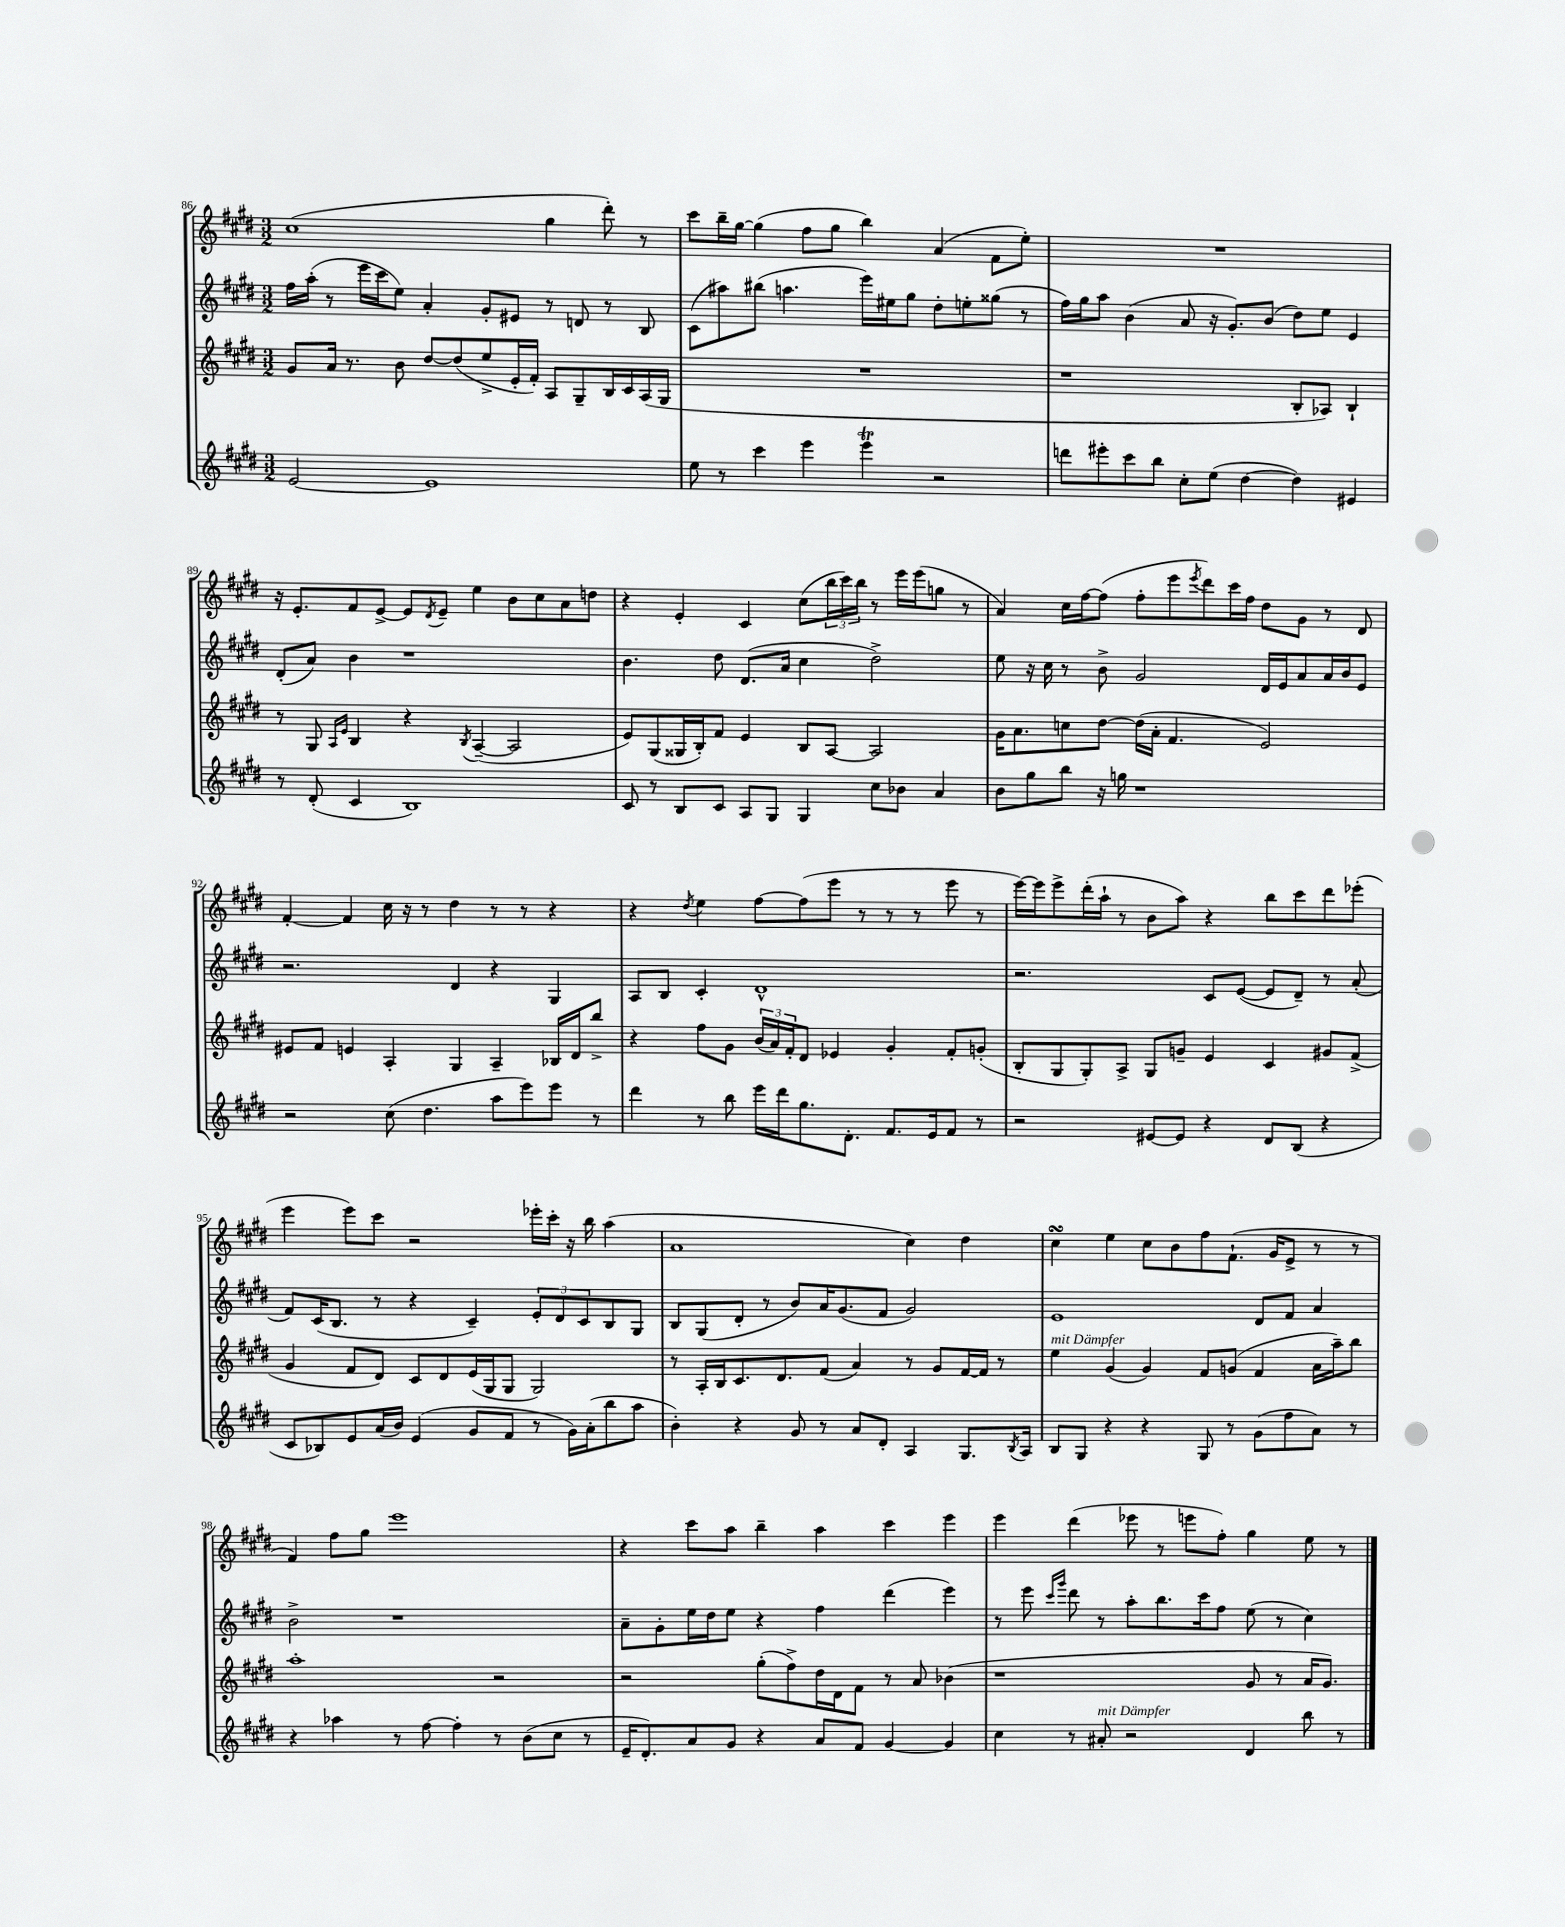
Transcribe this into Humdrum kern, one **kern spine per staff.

**kern	**kern	**kern	**kern
*part4	*part3	*part2	*part1
*staff4	*staff3	*staff2	*staff1
*clefG2	*clefG2	*clefG2	*clefG2
*k[f#c#g#d#]	*k[f#c#g#d#]	*k[f#c#g#d#]	*k[f#c#g#d#]
*M3/2	*M3/2	*M3/2	*M3/2
=86	=86	=86	=86
[2e/	8g#/L	16ff#\LL	(1cc#
.	.	(16aa'\JJ	.
.	16a/Jk	8r	.
.	8.r	.	.
.	.	16eee\LL	.
.	.	16ccc#\J	.
.	8b\	8ee\J)	.
1e]	[8dd#/L	4a'/	.
.	(8dd#/]	.	.
.	8ee^/	8g#'/L	.
.	16e'/L	8e#X/J	.
.	16f#'/JJ)	.	.
.	8A/L	8r	4gg#\
.	8G#~/	8dn/	.
.	16B/L	8r	8ddd#'\)
.	16c#/	.	.
.	(16A/	8B/	8r
.	16G#/JJ	.	.
=87	=87	=87	=87
8ee\	1.r	(8c#\L	8ccc#\L
8r	.	8aa#X\)	16bb~\L
.	.	.	[16gg#\JJ
4ccc#\	.	(8bb#X\J	(4gg#\]
.	.	4.aan\	.
4eee\	.	.	8ff#\L
.	.	.	8gg#\J
4eeeT\	.	16eee\LL)	4bb\)
.	.	16ee#X\J	.
.	.	8gg#\J	.
2r	.	8dd#'\L	(4a/
.	.	8een'\	.
.	.	(8gg##X\J	8f#\L
.	.	8r	8ee'\J)
=88	=88	=88	=88
8dddn\L	1r	16ff#\LL)	1.r
.	.	16gg#\J	.
8eee#X'\	.	8aa\J	.
8ccc#\	.	(4b\	.
8bb\J	.	.	.
8cc#'\L	.	8a/	.
(8ee\J	.	16r	.
.	.	8.g#'/L)	.
[4dd#\	.	.	.
.	.	(8b/J	.
4dd#\])	8B'/L	8dd#\L)	.
.	8A-X/J)	8ee\J	.
4e#X/	4B`/	4e/	.
!!LO:LB:g=z
=89	=89	=89	=89
8r	8r	(8d#'/L	16r
.	.	.	8.e'/L
(8d#'/	8G#/	8a/J)	.
.	16qqA/LL	.	.
.	16qqe/JJ	.	.
4c#/	4B/	4b\	8f#/
.	.	.	[8e^/J
1B)	4r	1r	8e/L]
.	.	.	8qd#/
.	.	.	8e~/J
.	8qB/	.	.
.	([4A~/	.	4ee\
.	2A/]	.	8b\L
.	.	.	8cc#\
.	.	.	8a\
.	.	.	8ddn\J
=90	=90	=90	=90
8c#/	8e/L)	4.b\	4r
8r	(8G#/	.	.
8B/L	16G##X/L	.	4e'/
.	16B'/J)	.	.
8c#/J	8f#/J	8dd#\	.
8A/L	4e/	(8.d#/L	4c#/
8G#/J	.	.	.
.	.	16a/Jk	.
4G#/	8B/L	4cc#\	(8cc#\L
.	[8A/J	.	24bb\L
.	.	.	24ccc#\)
.	.	.	24bb\JJ
8cc#\L	2A/]	2dd#^\)	8r
8b-X\J	.	.	16eee\LL
.	.	.	(16eee\J
4a/	.	.	8ggn\J
.	.	.	8r
=91	=91	=91	=91
8b\L	16g#\KL	8ee\	4a/)
.	8.a\	.	.
8gg#\	.	16r	.
.	.	16cc#\	.
8bb\J	8ccn\	8r	16cc#\LL
.	.	.	[16ff#\J
16r	[8dd#\J	8b^\	(8ff#\J]
16ggn\	.	.	.
1r	(16dd#\LL]	2g#/	8ff#'\L
.	16a'\JJ	.	.
.	4.f#/	.	8eee\
.	.	.	8qeee/
.	.	.	8ddd#\)
.	.	.	16ccc#\L
.	.	.	16ff#\JJ
.	2e/)	16d#/LL	8dd#\L
.	.	16e/J	.
.	.	8a/	8g#\J
.	.	16a/L	8r
.	.	16b/J	.
.	.	8e/J	8d#/
!!LO:LB:g=z
=92	=92	=92	=92
2r	8e#X/L	2.r	[4f#'/
.	8f#/J	.	.
.	4en/	.	4f#/]
(8cc#\	4A'/	.	16cc#\
.	.	.	16r
4.dd#\	.	.	8r
.	4G#/	4d#/	4dd#\
8aa\L	4A~/	4r	8r
8eee\)	.	.	8r
8eee\J	16B-X/LL	4G#/	4r
.	16d#/J	.	.
8r	8bb^/J	.	.
=93	=93	=93	=93
4ddd#\	4r	8A/L	4r
.	.	8B/J	.
.	.	.	8qdd#/
8r	8ff#\L	4c#'/	4ee\
8bb\	8g#\J	.	.
16eee\LL	(24b/LL	1d#^^	[8ff#\L
.	24a/)	.	.
16ddd#\J	.	.	.
.	24f#'/J	.	.
8.gg#\	8d#/J	.	(8ff#\]
.	4e-X/	.	8eee\J
8.d#'\J	.	.	.
.	.	.	8r
8.f#/L	4g#'/	.	8r
.	.	.	8r
16e/k	.	.	.
8f#/J	8f#'/L	.	8eee\
8r	(8gn'/J	.	8r
=94	=94	=94	=94
2r	8B'/L	2.r	[16eee\LL)
.	.	.	16eee\J]
.	8G#/	.	8eee^\
.	8G#'/)	.	(16ddd#'\L
.	.	.	16aa`\JJ
.	8A^/J	.	8r
[8e#X/L	8G#/L	.	8b\L
8e#/J]	8gn~/J	.	8aa\J)
4r	4e/	8c#/L	4r
.	.	([8e/J	.
8d#/L	4c#/	8e/L]	8bb\L
(8B/J	.	8d#~/J)	8ccc#\
4r	8g#X/L	8r	8ddd#\
.	(8f#^/J	(8a'/	(8eee-X'\J
!!LO:LB:g=z
=95	=95	=95	=95
8c#/L	4g#/	8f#/L)	4eee\
8B-X/)	.	(16c#/K	.
.	.	8.B/J	.
8e/	8f#/L	.	8eee\L)
(16a/L	8d#/J)	8r	8ccc#\J
16b/JJ)	.	.	.
(4e/	8c#/L	4r	2r
.	8d#/	.	.
8g#/L	(16e/L	4c#~/)	.
.	16G#/J	.	.
8f#/J	8G#/J	.	.
8r	2G#/)	12e'/L	16eee-X'\LL
.	.	.	16ccc#'\JJ
.	.	12d#/	.
16g#\LL)	.	.	16r
.	.	12c#/	.
(16a'\J	.	.	16bb\
8bb\	.	8B/	(4aa\
8aa\J	.	8G#/J	.
=96	=96	=96	=96
4b'\)	8r	8B/L	1a
.	16A'/LL	(8G#/	.
.	16B/J	.	.
4r	8.c#/	8d#'/J	.
.	.	8r	.
.	8.d#/	.	.
8g#/	.	8b/L)	.
8r	(8f#/J	16a/K	.
.	.	(8.g#/	.
8a/L	4a/)	.	.
8d#'/J	.	8f#/J	.
4A/	8r	2g#/)	4cc#\)
.	8g#/L	.	.
8.G#/L	[16f#/L	.	4dd#\
.	16f#/JJ]	.	.
.	8r	.	.
8qB/	.	.	.
16A/Jk	.	.	.
=97	=97	=97	=97
!	!LO:TX:a:i:t=mit Dämpfer	!	!
8B/L	4ee\	1e	4cc#sSSS\
8G#/J	.	.	.
4r	(4g#/	.	4ee\
4r	4g#/)	.	8cc#\L
.	.	.	8b\
8G#/	8f#/L	.	8ff#\
8r	(8gn/J	.	(8.f#`\J
(8g#\L	4f#/	8d#/L	.
.	.	.	16g#/KL
8ff#\	.	8f#/J	8e^/J
8a\J)	16a\LL	4a/	8r
.	16aa~\J)	.	.
8r	8bb\J	.	8r
!!LO:LB:g=z
=98	=98	=98	=98
4r	1aa'	2b^\	4f#/)
4aa-X\	.	.	8ff#\L
.	.	.	8gg#\J
8r	.	1r	1eee
[8ff#\	.	.	.
4ff#'\]	.	.	.
8r	2r	.	.
(8b\L	.	.	.
8cc#\J	.	.	.
8r	.	.	.
=99	=99	=99	=99
16e~/KL	2r	8a~\L	4r
8.d#'/)	.	.	.
.	.	8g#'\	.
8a/	.	16ee\L	8ccc#\L
.	.	16dd#\J	.
8g#/J	.	8ee\J	8aa\J
4r	(8gg#'\L	4r	4bb~\
.	8ff#^\)	.	.
8a/L	16dd#\L	4ff#\	4aa\
.	16d#\J	.	.
8f#/J	8f#\J	.	.
[4g#/	8r	(4ddd#\	4ccc#\
.	8a/	.	.
4g#/]	(4b-X\	4eee\)	4eee\
=100	=100	=100	=100
4cc#\	1r	8r	4eee\
.	.	8eee\	.
.	.	16qqccc#/LL	.
.	.	16qqggg#/JJ	.
8r	.	8ddd#\	(4ddd#\
!LO:TX:a:i:t=mit Dämpfer	!	!	!
8a#X'/	.	8r	.
2r	.	8aa'\L	8eee-X\
.	.	8.bb\	8r
.	.	.	8eeen\L
.	.	16ccc#\k	.
.	.	8ff#\J	8ff#'\J)
4d#/	8g#/	(8ee\	4gg#\
.	8r	8r	.
8bb\	16a/KL	4cc#\)	8ee\
.	8.g#/J)	.	.
8r	.	.	8r
==	==	==	==
*-	*-	*-	*-
